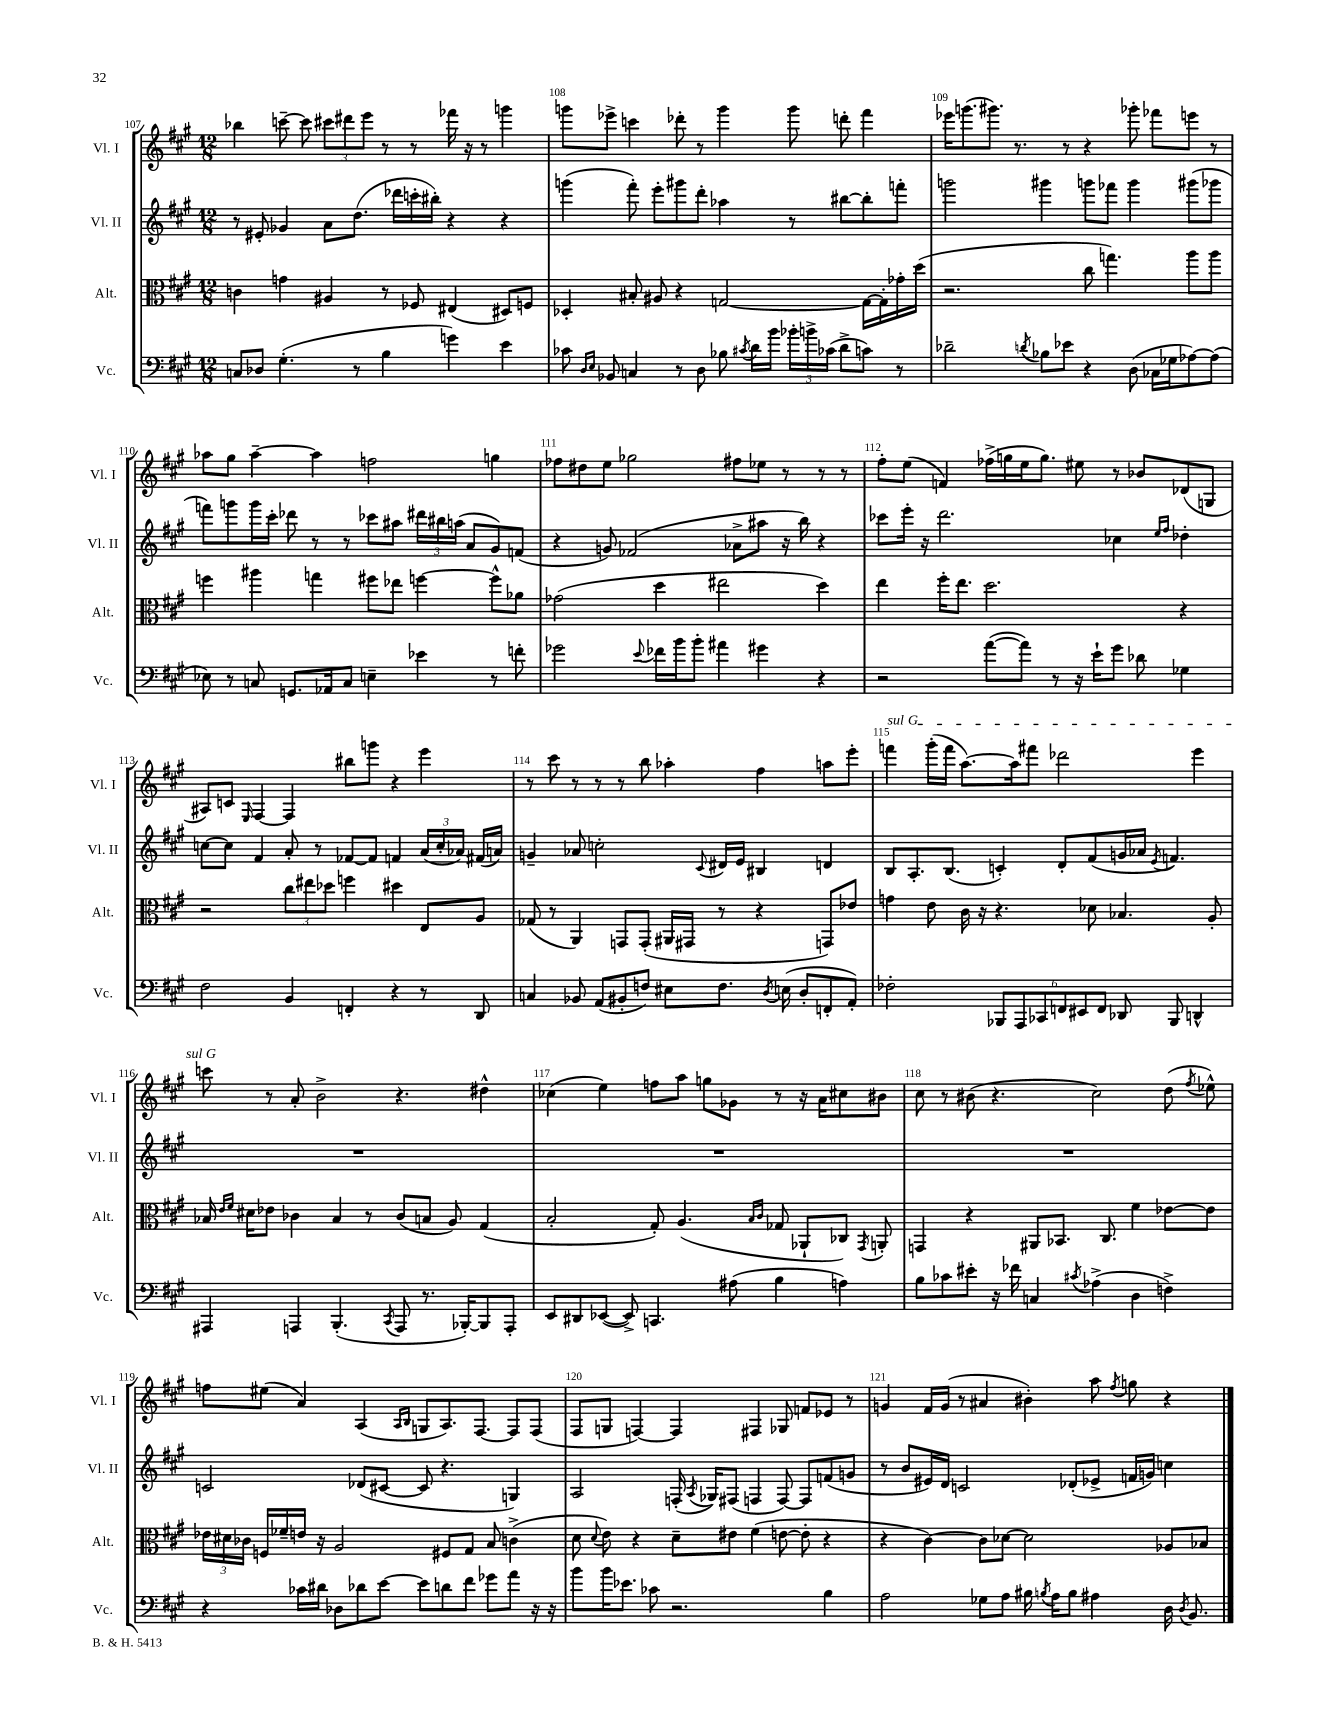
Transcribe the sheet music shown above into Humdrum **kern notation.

**kern	**kern	**kern	**kern
*part4	*part3	*part2	*part1
*staff4	*staff3	*staff2	*staff1
*I"Vc.	*I"Alt.	*I"Vl. II	*I"Vl. I
*I'Vc.	*I'Alt.	*I'Vl. II	*I'Vl. I
*clefF4	*clefC3	*clefG2	*clefG2
*k[f#c#g#]	*k[f#c#g#]	*k[f#c#g#]	*k[f#c#g#]
*M12/8	*M12/8	*M12/8	*M12/8
=107	=107	=107	=107
8Cn/L	4cn\	8r	4bb-X\
8D-X/J	.	8e#X'/	.
(4.G#'\	4gn\	4g-X/	[8cccn~\
.	.	.	8ccc\]
.	4A#X/	8a\L	12ccc#X\L
.	.	.	12ddd#X\
8r	.	(8.dd\J	.
.	.	.	12eee\J
4B\	8r	.	8r
.	.	16ddd-X\LL	.
.	8F-X/	16cccn'\	8r
.	.	16bb#X'\JJ)	.
4gn\)	(4E#X/	4r	16fff-X\
.	.	.	16r
.	.	.	8r
4e\	8D#X/L)	4r	4gggn\
.	8Fn/J	.	.
=108	=108	=108	=108
8c-X\	4D-X'/	(4gggn\	8gggn\L
16qqD/LL	.	.	.
16qqE/JJ	.	.	.
8BB-X/	.	.	8eee-X^\J
4Cn/	8B#X'/	8fff#'\)	4cccn\
.	8A#X/	8eee'\L	.
8r	4r	8ggg#X\	8ddd-X'\
8D\	.	8ddd'\J	8r
8B-X\	[2Gn/	4aa-X\	4ggg\
8qc#X/	.	.	.
16d\LL	.	.	.
16b\JJ	.	.	.
24b-X'\LL	.	8r	8ggg\
24bn^\	.	.	.
(24c-X\JJ	.	.	.
8d^\L	.	[8bb#X\L	8dddn'\
8cn\J)	16G\LL_	8bb#'\]	4fff#\
.	16G'\]	.	.
8r	16g-X'\	8fffn'\J	.
.	(16dd\JJ	.	.
=109	=109	=109	=109
2d-X~\	2.r	2gggn\	16eee-X\KL
.	.	.	(8.gggn\
.	.	.	8.ggg#X\J)
.	.	.	8.r
8qdn/	.	.	.
8B-X\L	.	4ggg#X\	.
8e-X\J	.	.	8r
4r	8cc#\	8gggn\L	4r
.	4.ggn\)	8fff-X\J	.
(8D\	.	4ggg\	8ggg-X'\
16C-X\LL	.	.	8fff-X\L
16G-X\J	.	.	.
[8A-X\)	8aa\L	(8ggg#X\L	8eeen\J
(8A-\J]	8aa\J	8ggg-X\J	8r
!!LO:LB:g=z
=110	=110	=110	=110
8E-X\)	4ffn\	8fffn\L)	8aa-X\L
8r	.	8gggn\	8gg#\J
8Cn/	4aa#X\	16ggg\L	[4aa-~\
.	.	16ccc#'\JJ	.
8.GGn/L	.	8ddd-X\	.
.	4ggn\	8r	4aa-\]
16AA-X/k	.	.	.
8C/J	.	8r	.
4En~\	8ff#X\L	8ccc-X\L	2ffn\
.	8ee-X\J	8aa#X\J	.
4e-X\	[4ffn\	24ddd#X\LL	.
.	.	24bb#X\	.
.	.	(24aan\JJ	.
.	.	8a/L	.
8r	8ff^^\L]	8g#/)	4ggn\
8fn'\	8a-X\J	(8fn/J	.
=111	=111	=111	=111
2g-X\	(2g-X\	4r	8ff-X\L
.	.	.	8dd#X\
.	.	8gn/)	8ee\J
.	.	(2f-X/	2gg-X\
8qqe/	.	.	.
16f-X\LL	4dd\	.	.
16b\J	.	.	.
8b'\J	.	.	.
4a#X\	2ee#X\	.	.
.	.	8a-X^\L	8ff#X\L
4g#X\	.	8aa#X\J	8ee-X\J
.	.	16r	8r
.	.	16bb\)	.
4r	4dd\)	4r	8r
.	.	.	8r
=112	=112	=112	=112
2r	4ee\	8ccc-X\L	8ff#'\L
.	.	16eee'\Jk	(8ee\J
.	.	16r	.
.	16ff#'\KL	2.ddd\	4fn/)
.	8.ee\J	.	.
([8a\L	2.dd\	.	(16ff-X^\LL
.	.	.	16ggn\
8a\J])	.	.	16ee\J
.	.	.	8.gg\J)
8r	.	.	.
16r	.	.	8ee#X\
16e`\KL	.	.	.
8g#\J	.	4cc-X\	8r
8d-X\	.	.	8b-X/L
.	.	16qqee/LL	.
.	.	16qqff#/JJ	.
4G-X\	4r	4dd-X'\	(8d-X/
.	.	.	8Gn/J
!!LO:LB:g=z
=113	=113	=113	=113
2F#\	2r	[8ccn\L	8A#X/L)
.	.	8cc\J]	8cn/J
.	.	.	16qqE/
.	.	4f#/	[4F#/
4BB/	12cc#\L	8a'/	4F#/]
.	12ee#X\	.	.
.	.	8r	.
.	12dd-X\J	.	.
4FFn'/	4ffn\	[8f-X/L	8bb#X\L
.	.	8f-/J]	8gggn\J
4r	4dd#X\	4fn/	4r
8r	8E/L	(24a/LL	4eee\
.	.	24cc'/	.
.	.	24a-X/JJ)	.
8DD/	8A/J	(16f#X/LL	.
.	.	16an/JJ)	.
=114	=114	=114	=114
4Cn/	(8G-X/	4gn~/	8r
.	8r	.	8ccc#\
8BB-X/	4AA/)	8a-X/	8r
(8AA/L	.	2ccn'\	8r
8BB#X'/	8GGn/L	.	8r
8Fn/J)	(8GG'/J	.	8bb\
8E#X\L	16AA#X/LL	.	4aa-X'\
.	16GG#X/JJ	.	.
.	.	8qqc#/	.
8.F\J	8r	16d#X/LL	.
.	.	16e/JJ	.
.	4r	4B#X/	4ff#\
8qD/	.	.	.
(16En\	.	.	.
8D'/L	.	.	.
8FFn'/	8GGn/L)	4dn/	8aan\L
8AA'/J)	8e-X/J	.	8eee'\J
=115	=115	=115	=115
!	!	!	!LO:TX:a:i:t=sul G
2F-X'\	4gn\	8B/L	4fffn\
.	.	8.A'/	.
.	8e\	.	(16ggg#'\LL
.	.	(8.B/J	16fff\JJ
.	16c#\	.	[8.aa\L)
.	16r	.	.
12BBB-X/L	4.r	4cn'/)	.
.	.	.	16aa\k]
12AAA/	.	.	.
.	.	.	8fff#X\J
12CC-X/	.	.	.
12FFn/	.	8d'/L	2ddd-X\
12EE#X/	.	.	.
.	8d-X\	(8f#/	.
12FF/J	.	.	.
8DD-X/	4.B-X/	16gn/L	.
.	.	16a-X/JJ	.
.	.	8qe/	.
8BBB-/	.	4.fn/)	.
4DDn^^/	.	.	4eee\
.	8A'/	.	.
!!LO:LB:g=z
=116	=116	=116	=116
4AAA#X/	16B-X/	1.r	8cccn\
.	16qqe/LL	.	.
.	16qqf#/JJ	.	.
.	16d#X\KL	.	.
.	8e-X\J	.	8r
4AAAn/	4c-X\	.	8a'/
.	.	.	2b^\
(4.BBB'/	4B-/	.	.
.	8r	.	.
8qCC#/	.	.	.
8AAA/	(8c-/L	.	4.r
8.r	8Bn/J	.	.
.	8A/)	.	.
[16BBB-X'/KL)	.	.	.
8BBB-/]	(4G#/	.	4dd#X^^\
8AAA'/J	.	.	.
=117	=117	=117	=117
8EE/L	2B'/	1.r	(4cc-X\
8DD#X/	.	.	.
([8EE-X/J	.	.	4ee\)
8EE-^/])	.	.	.
4.CCn/	8G#'/)	.	8ffn\L
.	(4.A/	.	8aa\J
.	.	.	8ggn\L
(8A#X\	.	.	8g-X\J
.	16qqB/LL	.	.
.	16qqc#/JJ	.	.
4B\	8G-X/	.	8r
.	8AA-X`/L	.	16r
.	.	.	16a\KL
4An\)	8C-X/J)	.	8cc#X\
.	8qGG#/	.	.
.	8AAn'/	.	8b#X\J
=118	=118	=118	=118
8B\L	4GGn/	1.r	8cc#\
8c-X\	.	.	8r
8e#X'\J	4r	.	(8b#X\
16r	.	.	4.r
16f-X\	.	.	.
4Cn/	8AA#X/L	.	.
.	8.BB-X/J	.	.
8qc#X/	.	.	.
(4A-X^\	.	.	2cc#\)
.	8.C#/	.	.
4D\	4f#\	.	.
4Fn^\)	[8e-X\L	.	(8dd\
.	.	.	8qff#/
.	8e-\J]	.	8ee-X^^\)
!!LO:LB:g=z
=119	=119	=119	=119
4r	24e-X\LL	2cn/	8ffn\L
.	24d#X\	.	.
.	24c-X\JJ	.	.
.	16Fn/LL	.	(8ee#X\J
.	16f-X~/	.	.
16c-X\LL	16en/JJ	.	4a/)
16d#X\JJ	16r	.	.
8D-X\L	2A/	.	.
8d-X\	.	(8d-X/L	(4A/
[8e\J	.	[8c#X/J	.
.	.	.	16qqA/LL
.	.	.	16qqB/JJ
8e\L]	.	8c#/]	8Gn/L
8dn\	8F#X/L	4.r	8.A/)
8f#\J	8G#/J	.	.
.	.	.	[8.F#/J
8g-X\L	8B/	.	.
8a\J	(4cn^\	4Gn/)	8F#/L]
16r	.	.	(8F#/J
16r	.	.	.
=120	=120	=120	=120
8b\L	8d\	2A/	8F#/L
.	8qqd/	.	.
16b\K	8e\)	.	8Gn/J
8.e-X\J	.	.	.
.	4r	.	[4Fn/)
8c-X\	.	.	.
2.r	8d~\L	(16Fn'/	4F/]
.	.	8qA/	.
.	.	16G-X/KL)	.
.	8e#X\J	(8F#X/J	.
.	(4f#\	4Fn/	4F#X/
.	[8en\	[8F/)	8G-X/
.	8e'\]	8F/L]	8fn/L
4B\	4r	(8fn/	8e-X/J
.	.	8gn/J	8r
=121	=121	=121	=121
2A\	4r	8r	4gn/
.	.	8b/L	.
.	[4c#\)	16e#X/L)	16f#/LL
.	.	16d/JJ	(16g/JJ
.	.	2cn/	8r
8G-X\L	8c#\L]	.	4a#X/
8A\J	[8d-X\J	.	.
16B#X\	2d-\]	.	4b#X'\)
8qBn/	.	.	.
16A\KL	.	.	.
8B\J	.	(8d-X'/L	.
4A#X\	.	8e-X^/J	8aa\
.	.	.	8qff#/
.	.	16fn/LL	8ggn\
.	.	16gn/JJ)	.
16D\	8A-X/L	4ccn\	4r
8qD/	.	.	.
8.BB/	.	.	.
.	8B-X/J	.	.
==	==	==	==
*-	*-	*-	*-
